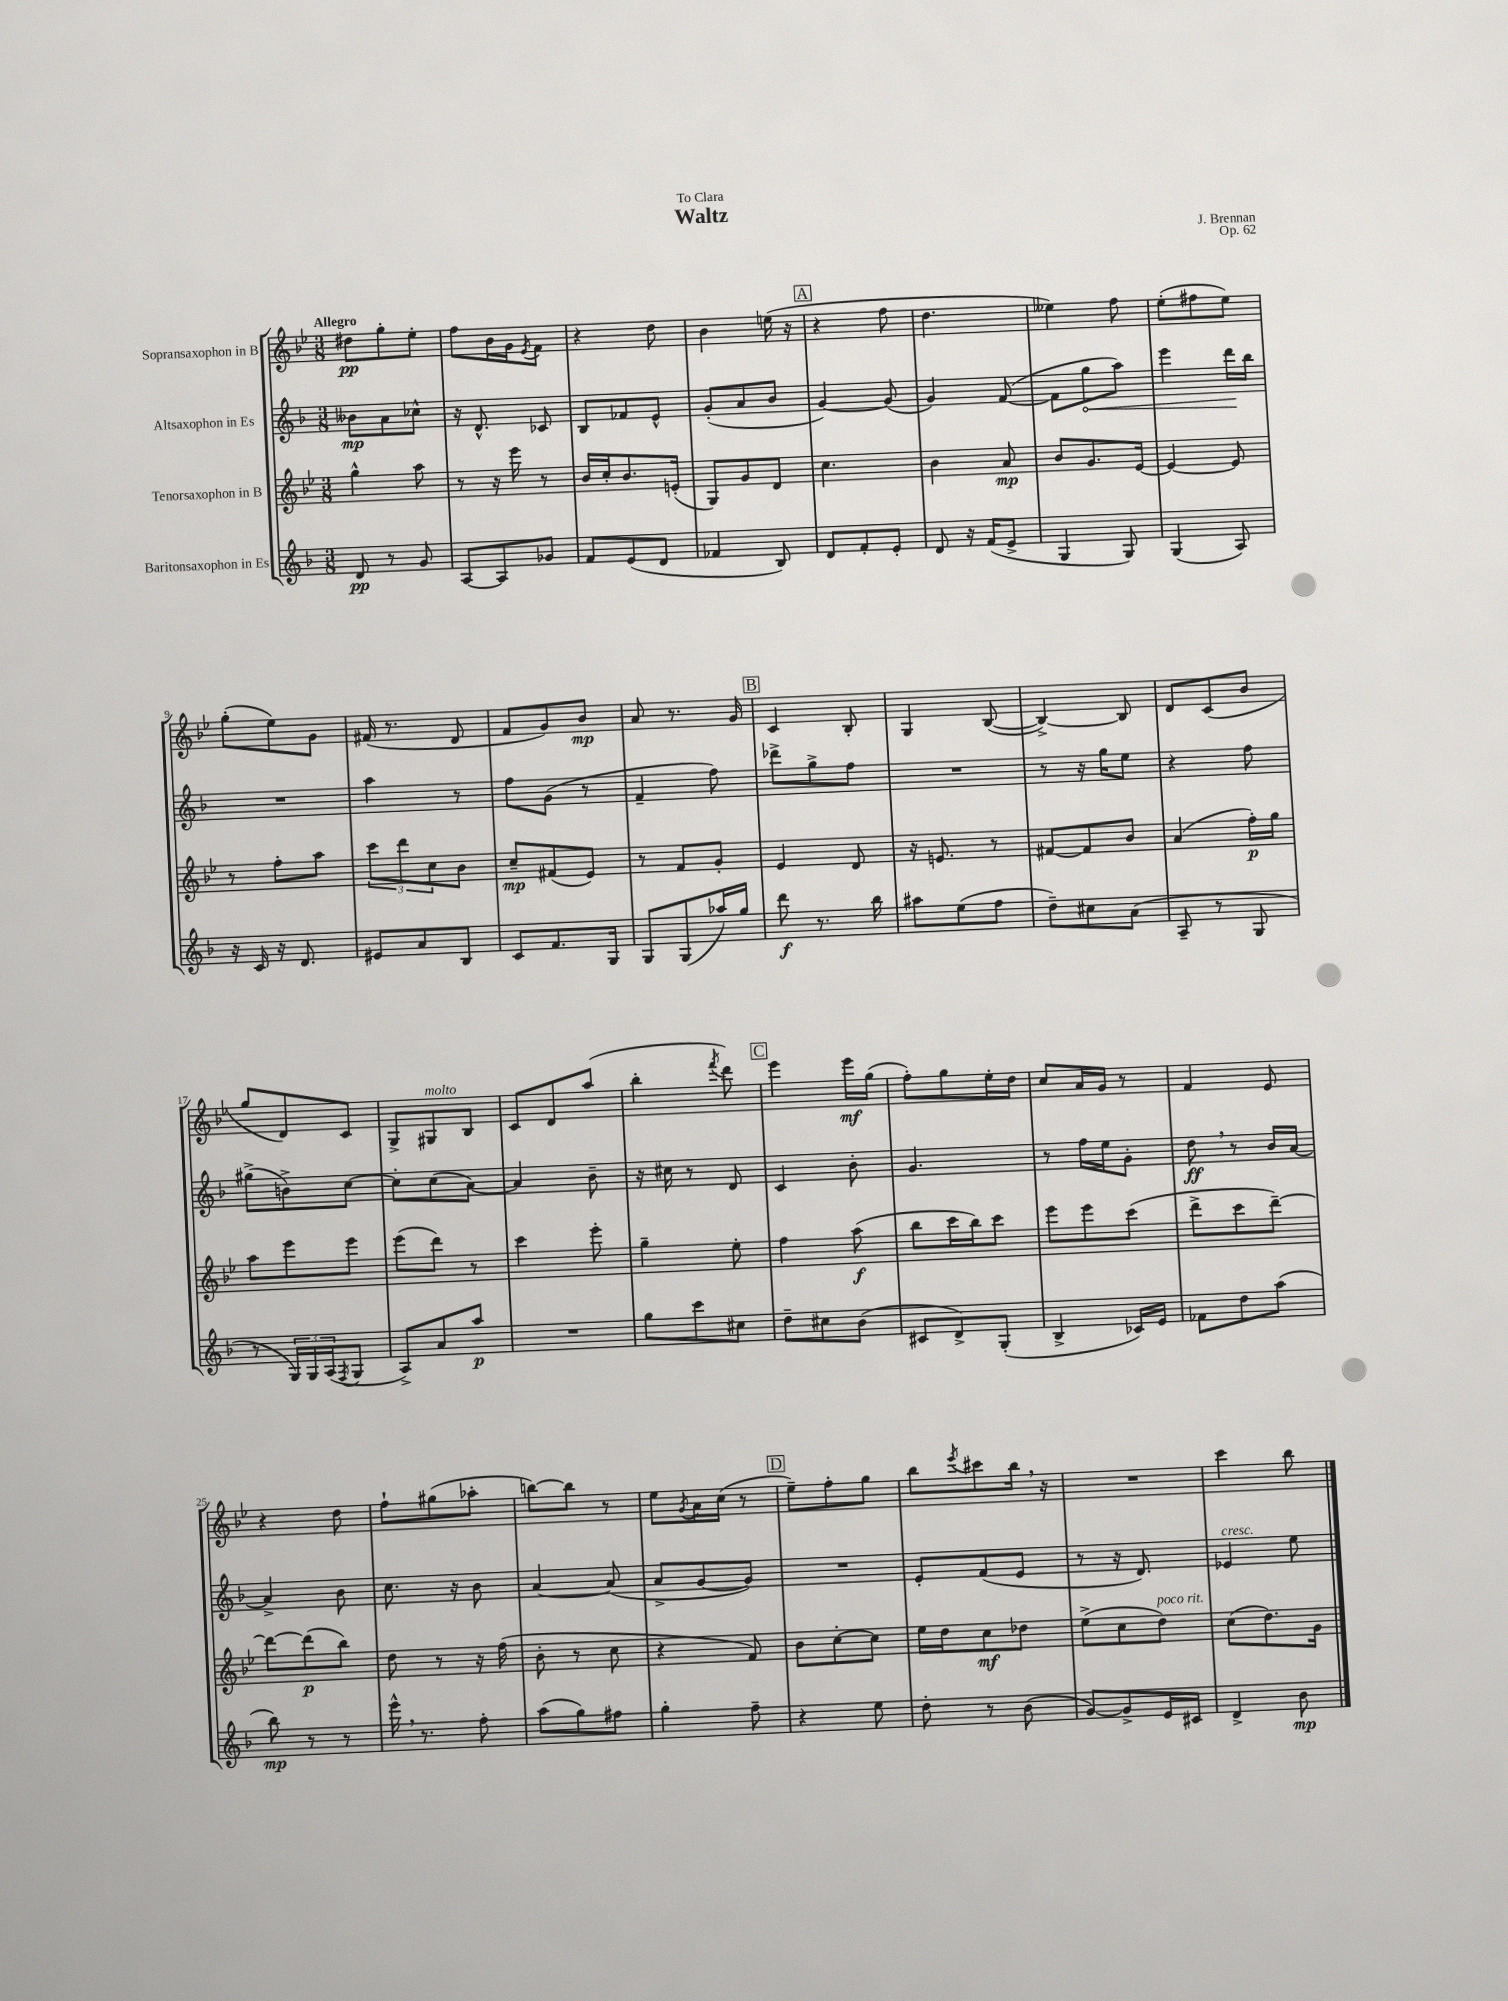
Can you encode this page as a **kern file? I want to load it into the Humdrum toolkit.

**kern	**kern	**kern	**kern
*staff4	*staff3	*staff2	*staff1
*clefG2	*clefG2	*clefG2	*clefG2
*k[b-]	*k[b-e-]	*k[b-]	*k[b-e-]
*M3/8	*M3/8	*M3/8	*M3/8
8d	4gg^^	8b--	8dd#
8r	.	8a	8gg'
8g	8aa	8cc-^^	8ee-'
=	=	=	=
[8A	8r	16r	8ff
.	.	8.d^^	.
8A]	16r	.	16b-
.	16eee-	.	16g
.	.	.	8qe-
8g-	8r	8c-	8f
=	=	=	=
8f	16b-	8B-	4r
.	16cc'	.	.
(8e	8.b-	8f-	.
8d	.	8e^^	8dd
.	(16e'	.	.
=	=	=	=
4f-	8G)	(8g'	4b-
.	8g	8a	.
8B-)	8d	8b-	(16ee
.	.	.	16r
=	=	=	=
8d	4.cc	[4g)	4r
8f'	.	.	.
8e'	.	(8g]	8ff
=	=	=	=
8d	4b-	4g)	4.dd
16r	.	.	.
(16f	.	.	.
8e^	8a	([8f	.
=	=	=	=
4G	8b-	8f]	4ee--)
.	8.g	8gg	.
8G)	.	8aa)	8ff
.	[16e-	.	.
=	=	=	=
(4G	4e-_	4eee	(8ee-'
.	.	.	8ff#
8A)	8e-]	16ddd	8ee-)
.	.	16bb-	.
=	=	=	=
16r	8r	4.r	(8gg'
16c	.	.	.
16r	8ff'	.	8ee-)
8.d	.	.	.
.	8aa	.	8g
=	=	=	=
8e#	12ccc	4aa	(16f#
.	.	.	8.r
.	12ddd	.	.
8a	.	.	.
.	12cc	.	.
8B-	8b-	8r	8d
=	=	=	=
8c	8cc~	8ff	8f
8.f	(8f#	(8g	8g)
.	8e-)	8r	8b-
16G	.	.	.
=	=	=	=
8G	8r	4f~	8a
(8G	8f	.	8.r
16aa-)	8g'	8ff)	.
16gg	.	.	16g
=	=	=	=
8ddd	4e-	8ddd-^	4c
8.r	.	8gg^	.
.	8d	8ff	8B-'
16bb-	.	.	.
=	=	=	=
8aa#	16r	4.r	4G
.	8.e	.	.
(8ee	.	.	.
8ff	8r	.	([8B-
=	=	=	=
8dd~)	[8f#	8r	4B-^_)
8cc#	8f#]	16r	.
.	.	16gg	.
(8a	8b-	8ee	8B-]
=	=	=	=
8A~	(4a	4r	8d
8r	.	.	(8c
8G	16ff')	8ff	8b-
.	16gg	.	.
=	=	=	=
8r	8aa	(8gg#^	8gg
24G)	8eee-	8b^)	8d)
24G	.	.	.
(24A	.	.	.
8qF	.	.	.
8G	8eee-	[8cc	8c
=	=	=	=
8A^)	(8eee-	8cc']	8G^
8a	8ddd)	(8cc	8G#
8aa	8r	[8a)	8B-
=	=	=	=
4.r	4ccc	4a]	8c
.	.	.	8d
.	8eee-'	8b-~	(8aa
=	=	=	=
8gg	4gg~	16r	4bb-'
.	.	16cc#	.
8ccc	.	8r	.
.	.	.	8qfff
8cc#	8ee-'	8d	8ddd)
=	=	=	=
8dd~	4ff	4c	4eee-
8cc#	.	.	.
(8b-	(8aa	8b-'	16eee-
.	.	.	(16gg
=	=	=	=
8c#	8bb-	4.g	8ff')
8d^)	16ccc	.	8gg
.	16bb-)	.	.
(8G'	8ccc	.	16ee-'
.	.	.	16dd
=	=	=	=
4B-^	8eee-	8r	8cc
.	8eee-	16ff	16a
.	.	16ee	16g
16c-)	(8ccc	8g'	8r
16e	.	.	.
=	=	=	=
8f-	8ddd^	8dd	4f
8dd	8ccc	8r	.
(8aa	[8ddd~)	16b-	8e-
.	.	[16a	.
=	=	=	=
8bb-)	8ddd_	4a^]	4r
8r	(8ddd]	.	.
8r	8bb-)	8b-	8dd
=	=	=	=
16eee^^	8dd	8.cc	8ff`
8.r	.	.	.
.	8r	.	(8gg#
.	.	16r	.
8ff'	16r	8b-	8aa-'
.	(16ff	.	.
=	=	=	=
(8aa	8b-'	[4a	[8bb)
8gg)	8r	.	8bb]
8ff#	8cc	(8a]	8r
=	=	=	=
4gg'	4r	8a^	8ee-
.	.	.	8qg
.	.	[8g	16a
.	.	.	(16cc
8ff~	8f)	8g])	8r
=	=	=	=
4r	8b-	4.r	8ee-~)
.	[8cc'	.	8ff'
8ee	8cc]	.	8gg
=	=	=	=
8dd'	16ee-	8e'	8bb-
.	16dd	.	.
.	.	.	8qeee-
8r	8cc	(8f	8ccc#
(8b-	8dd-	8e	16bb-
.	.	.	16r
=	=	=	=
[8g)	(8ee-^	8r	4.r
8g^]	8cc	16r	.
.	.	8.d)	.
16e	8dd)	.	.
16c#	.	.	.
=	=	=	=
4d^	(8cc	4e-	4ccc
.	8.dd)	.	.
8b-	.	8ee	8bb-
.	16g	.	.
==	==	==	==
*-	*-	*-	*-
